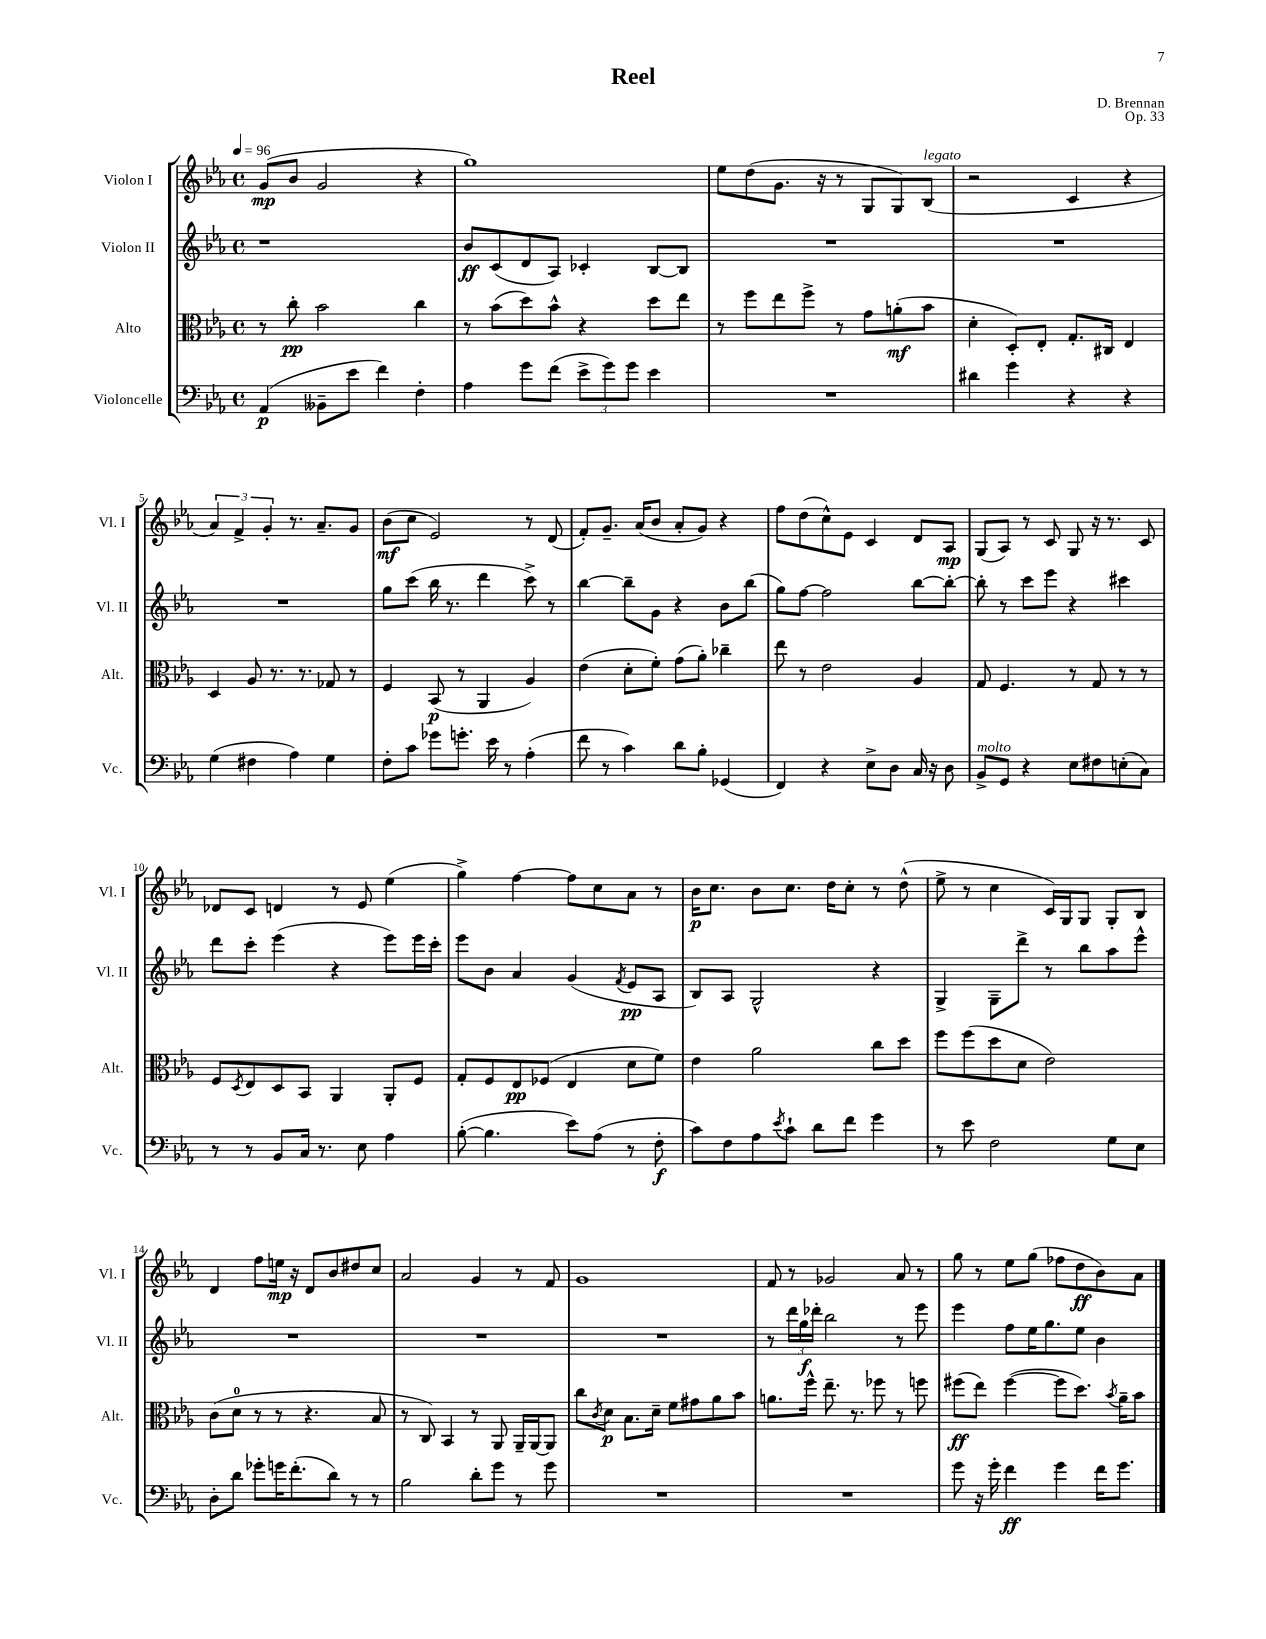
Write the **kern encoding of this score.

**kern	**kern	**kern	**kern
*staff4	*staff3	*staff2	*staff1
*clefF4	*clefC3	*clefG2	*clefG2
*k[b-e-a-]	*k[b-e-a-]	*k[b-e-a-]	*k[b-e-a-]
*M4/4	*M4/4	*M4/4	*M4/4
*met(c)	*met(c)	*met(c)	*met(c)
*MM96	*MM96	*MM96	*MM96
(4AA-/	8r	1r	(8g/L
.	8cc'\	.	8b-/J
8BB--~\L	2b-\	.	2g/
8e-\J	.	.	.
4f\)	.	.	.
4F'\	4cc\	.	4r
=	=	=	=
4A-\	8r	8b-/L	1gg)
.	(8b-\L	(8c/	.
8g\L	8dd\)	8d/	.
(8f\J	8b-^^\J	8A-/J)	.
12e-^\L	4r	4c-'/	.
12g\)	.	.	.
12g\J	.	.	.
4e-\	8dd\L	[8B-/L	.
.	8ee-\J	8B-/]J	.
=	=	=	=
1r	8r	1r	8ee-\L
.	8ff\L	.	(8dd\
.	8ee-\	.	8.g\J
.	8ff^\J	.	.
.	.	.	16r
.	8r	.	8r
.	8g\L	.	8G/L
.	(8a'\	.	8G/)
.	8b-\J	.	(8B-/J
=	=	=	=
4d#\	4d'\	1r	2r
4g\	8D'/L)	.	.
.	8E-'/J	.	.
4r	8.G'/L	.	4c/
.	16C#/Jk	.	.
4r	4E-/	.	4r
=	=	=	=
(4G\	4D/	1r	6a-/)
.	.	.	6f^/
4F#\	8A-/	.	.
.	.	.	6g'/
.	8.r	.	.
4A-\)	.	.	8.r
.	8.r	.	.
.	.	.	8.a-~/L
4G\	8G-/	.	.
.	8r	.	8g/J
=	=	=	=
8F'\L	4F/	8gg\L	(8b-\L
8c\J	.	(8ccc\J	8cc\J
8g-\L	(8BB-/	16bb-\	2e-/)
.	.	8.r	.
8.g'\J	8r	.	.
.	4AA-/	4ddd\	.
16e-\	.	.	.
8r	.	.	.
(4A-'\	4A-/)	8ccc^\)	8r
.	.	8r	(8d/
=	=	=	=
8f\	(4e-\	[4bb-\	8f'/L)
8r	.	.	8.g~/J
4c\)	8d'\L	8bb-~\]L	.
.	.	.	(16a-/LK
.	8f'\J)	8g\J	8b-/J
8d\L	(8g\L	4r	8a-'/L
8B-'\J	8a-'\J)	.	8g/J)
(4GG-/	4cc-~\	8b-\L	4r
.	.	(8bb-\J	.
=	=	=	=
4FF/)	8ee-\	8gg\L)	8ff\L
.	8r	[8ff\J	(8dd\
4r	2e-\	2ff\]	8cc^^\)
.	.	.	8e-\J
8E-^\L	.	.	4c/
8D\J	.	.	.
16C/	4A-/	[8bb-\L	8d/L
16r	.	.	.
8D\	.	8bb-'\_J	8A-/J
=	=	=	=
8BB-^/L	8G/	8bb-'\]	(8G/L
8GG/J	4.F/	8r	8A-/J)
4r	.	8ccc\L	8r
.	.	8eee-\J	8c/
8E-\L	8r	4r	8G/
8F#\	8G/	.	16r
.	.	.	8.r
(8E'\	8r	4ccc#\	.
8C\J)	8r	.	8c/
=	=	=	=
8r	8F/L	8ddd\L	8d-/L
.	8qD/	.	.
8r	8E-/	8ccc'\J	8c/J
8BB-/L	8D/	(4eee-\	4d/
16C/Jk	8BB-/J	.	.
8.r	.	.	.
.	4AA-/	4r	8r
8E-\	.	.	8e-/
4A-\	8AA-'/L	8eee-\L)	(4ee-\
.	8F/J	16eee-\L	.
.	.	16ccc'\JJ	.
=	=	=	=
([8B-'\	8G'/L	8eee-\L	4gg^\)
4.B-\]	8F/	8b-\J	.
.	8E-/	4a-/	[4ff\
.	(8F-/J	.	.
8e-\L)	4E-/	(4g/	8ff\]L
(8A-\J	.	.	8cc\
.	.	8qf/	.
8r	8d\L	8e-/L	8a-\J
8F'\	8f\J)	8A-/J	8r
=	=	=	=
8c\L)	4e-\	8B-/L)	16b-\LK
.	.	.	8.cc\J
8F\	.	8A-/J	.
8A-\	2a-\	2G^^/	8b-\L
8qe-/	.	.	.
8c`\J	.	.	8.cc\J
8d\L	.	.	.
.	.	.	16dd\LK
8f\J	.	.	8cc'\J
4g\	8cc\L	4r	8r
.	8dd\J	.	(8dd^^\
=	=	=	=
8r	8ff\L	4G^/	8ee-^\
8e-\	(8ff\	.	8r
2F\	8dd\	8G~\L	4cc\
.	8d\J	8ddd^\J	.
.	2e-\)	8r	16c/LL)
.	.	.	16G/J
.	.	8bb-\L	8G/J
8G\L	.	8aa-\	8G'/L
8E-\J	.	8eee-^^\J	8B-/J
=	=	=	=
8D'\L	(8c\L	1r	4d/
8d\J	8d\J	.	.
8g-'\L	8r	.	8ff\L
16g\K	8r	.	16ee\Jk
(8.f'\	.	.	16r
.	4.r	.	8d/L
8d\J)	.	.	8b-/
8r	.	.	8dd#/
8r	8B-/	.	8cc/J
=	=	=	=
2B-\	8r	1r	2a-/
.	8C/)	.	.
.	4BB-/	.	.
8d'\L	8r	.	4g/
8g\J	8AA-/	.	.
8r	16AA-~/LL	.	8r
.	[16AA-/J	.	.
8g\	8AA-/]J	.	8f/
=	=	=	=
1r	8cc\L	1r	1g
.	8qc/	.	.
.	8d\J	.	.
.	8.B-\L	.	.
.	16d~\Jk	.	.
.	8f\L	.	.
.	8g#\	.	.
.	8a-\	.	.
.	8b-\J	.	.
=	=	=	=
1r	8.a\L	8r	8f/
.	.	24ddd\LL	8r
.	.	24gg\	.
.	16ff^^\Jk	.	.
.	.	24ddd-'\JJ	.
.	8.ee-~\	2bb-\	2g-/
.	8.r	.	.
.	8ff-\	.	.
.	8r	8r	8a-/
.	8ff\	8eee-\	8r
=	=	=	=
8g\	(8ff#\L	4eee-\	8gg\
16r	8ee-\J)	.	8r
16g'\	.	.	.
4f\	([4ff#\	8ff\L	8ee-\L
.	.	16ee-\K	(8gg\J
.	.	8.gg\	.
4g\	8ff#\]L	.	8ff-\L
.	8.dd\J)	8ee-\J	8dd\
16f\LK	.	4b-\	8b-\)
.	8qb-/	.	.
8.g\J	16a-~\LK	.	.
.	8b-\J	.	8a-\J
==	==	==	==
*-	*-	*-	*-
